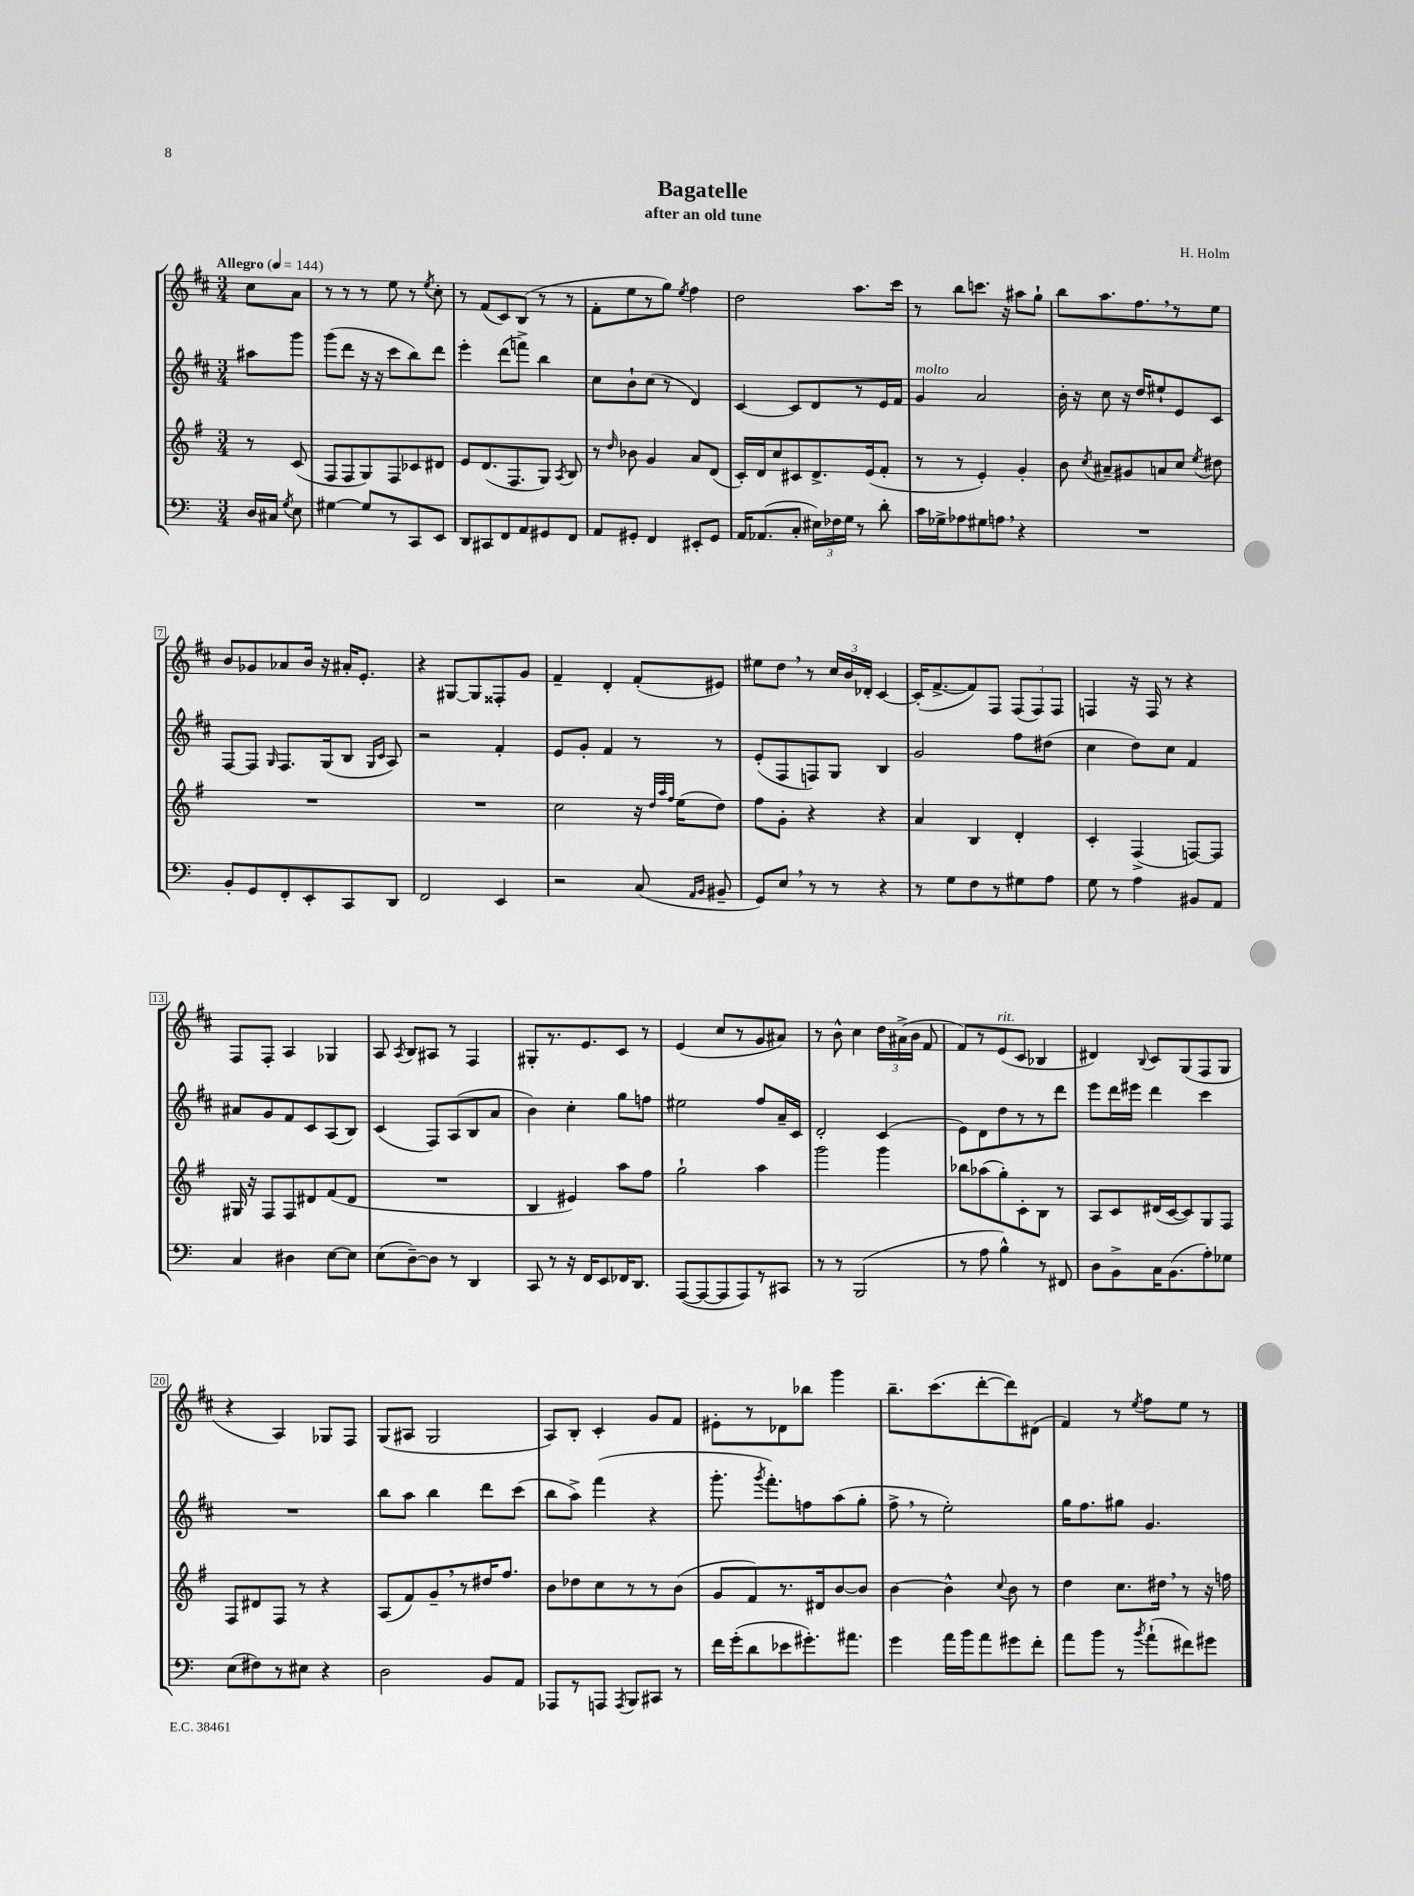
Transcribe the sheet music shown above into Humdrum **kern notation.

**kern	**kern	**kern	**kern
*staff4	*staff3	*staff2	*staff1
*clefF4	*clefG2	*clefG2	*clefG2
*k[]	*k[f#]	*k[f#c#]	*k[f#c#]
*M3/4	*M3/4	*M3/4	*M3/4
*MM144	*MM144	*MM144	*MM144
16D	8r	8aa#	8cc#
16C#	.	.	.
8qG	.	.	.
8E	(8c	8ggg	8a
=	=	=	=
[4G#	8F#	(8ggg	8r
.	8F#	8ddd	8r
8G#]	8G)	16r	8r
.	.	16r	.
8r	8F#	8ccc#	8ee
8CC	8c-	8bb)	8r
.	.	.	8qee
8EE	8d#	8ddd	8cc#'
=	=	=	=
8DD	8e	4eee'	8r
8CC#	(8.d	.	(8f#
8FF	.	(8ddd	8c#)
.	8.F#	.	.
8AA	.	8fff^)	(8B
8GG#	8G)	4bb	8r
.	8qA	.	.
8FF	8B	.	8r
=	=	=	=
8AA	8r	8cc#	8f#'
.	16qqdd	.	.
8GG#'	8b-	8b`	8ee
4FF	4g	(8cc#	8r
.	.	8r	8gg)
.	.	.	8qee
8EE#'	8a	4d)	4ff#
8GG#	(8d	.	.
=	=	=	=
16AA	16c')	[4c#	2dd
(8.AA-	16d	.	.
.	8cc	.	.
8C'	8c#	8c#]	.
24E#)	8.d^	8d	.
24F-	.	.	.
24G	.	.	.
8r	.	8r	8.aa
.	(16e	.	.
8d'	8f#'	16e	.
.	.	16f#	16ccc#
=	=	=	=
16c	8r	4g	8r
16G-^	.	.	.
8A-	8r	.	8bb
8G#	4e')	2a	8.ccc
8A	.	.	.
.	.	.	16r
4r	4g'	.	8aa#
.	.	.	8gg`
=	=	=	=
2.r	8b	16b'	8bb
.	.	16r	.
.	8qcc	.	.
.	8a#~	8cc#	8.aa
.	8g#	16r	.
.	.	16dd	8.ff#
.	8a	8ee#`	.
.	8cc	8e	8r
.	8qee	.	.
.	8dd#	8c#	8ee
=	=	=	=
8BB'	2.r	[8F#	8b
8GG	.	8F#]	8g-
.	.	16qqG	.
8FF'	.	8.F#	8a-
8EE'	.	.	16b
.	.	(16G	16r
8CC	.	8B	16a#'
.	.	.	8.e'
.	.	16qqG	.
.	.	16qqc#	.
8DD	.	8A)	.
=	=	=	=
2FF	2.r	2r	4r
.	.	.	[8G#
.	.	.	8G#]
4EE	.	4f#'	8F##'
.	.	.	8g
=	=	=	=
2r	2cc	8e	4f#~
.	.	8g'	.
.	.	4f#	4d'
(8C	16r	8r	(8f#'
.	32qqdd	.	.
.	32qqaa	.	.
.	32qqff#	.	.
.	(16ee	.	.
16qqAA	.	.	.
16qqBB	.	.	.
8BB#~	8dd)	8r	8e#)
=	=	=	=
8GG)	8ff#	(8e'	8ee#
8E	8g'	8F#	8dd
8r	4r	8F)	8r
8r	.	8G	24cc#
.	.	.	24b
.	.	.	24d-'
4r	4r	4B	[4c#
=	=	=	=
8r	4a	2g	(16c#']
.	.	.	[8.f#^
8G	.	.	.
8F	4B	.	8f#])
8r	.	.	8F#
8G#	4d'	8ff#	(12F#
.	.	.	12F#)
8A	.	(8dd#	.
.	.	.	12F#
=	=	=	=
8G	4c'	4cc#	4F
8r	.	.	.
4A	(4F#^	8dd)	16r
.	.	.	16F
.	.	8cc#	8r
8BB#	[8F)	4f#	4r
8AA	8F]	.	.
=	=	=	=
4C	16G#	8a#	8F#
.	16r	.	.
.	8F#	8g	8F#'
4D#	8F#	8f#	4A
.	8d#	8c#	.
[8E	(8f#	(8A	4G-
8E]	8d#	8B)	.
=	=	=	=
(8E	2.r	(4c#	8A
.	.	.	8qA
[8D~)	.	.	8B
8D]	.	8F#)	8A#
8r	.	(8A	8r
4DD	.	8B	4F#
.	.	8a	.
=	=	=	=
8CC	4B	4b)	8G#'
8r	.	.	8.r
16r	4e#)	4cc#'	.
16FF	.	.	8.e
8EE	.	.	.
16FF-	8aa	8gg	8c#
8.DD	.	.	.
.	8ff#	8ff	8r
=	=	=	=
([8AAA	2gg`	2ee#	(4e
8AAA_	.	.	.
8AAA]	.	.	8cc#
8AAA)	.	.	8r
8r	4aa	8ff#	8g
8CC#	.	16a~	8a#)
.	.	16c#	.
=	=	=	=
8r	2ggg	2d'	8r
8r	.	.	8b^^
(2BBB	.	.	4cc#
.	4ggg	(4c#	24dd
.	.	.	(24a#^
.	.	.	24b
.	.	.	8f#
=	=	=	=
8r	8bb-	8e)	8f#)
8A	(8aa-	8d	8r
4B^^)	8gg')	8dd	(8e
.	8c'	8r	8c#
8r	8B	8r	4B-
8FF#	8r	8ddd	.
=	=	=	=
8D	8A	8eee	4d#)
8BB^	8c	16ddd	.
.	.	16eee#	.
.	.	.	8qqB
16C	(16d#	4ddd	8c#
(8.BB	[16c	.	.
.	8c])	.	(8G
8A')	8G	4ccc#	8F#
8G-	8F#	.	8G
=	=	=	=
(8E	8F#	2.r	4r
8F#)	8d#	.	.
8r	8F#	.	4A)
8E#	8r	.	.
4r	4r	.	8G-
.	.	.	8F#
=	=	=	=
2D	(8A	8bb	(8G
.	8f#)	8aa	8A#
.	8g~	4bb	2G
.	8r	.	.
8BB	16dd#	8ddd	.
.	8.ff#	.	.
8AA	.	(8ccc#	.
=	=	=	=
8AAA-	8b	8bb	8A)
8r	8dd-	8aa^)	8B'
8AAA	8cc	(4fff#	4c#'
8qAAA	.	.	.
8BBB	8r	.	.
8CC#	8r	4r	8g
8r	(8b	.	8f#
=	=	=	=
16f	8g	8.ggg'	8e#'
(16g'	.	.	.
8d	8f#)	.	8r
.	.	8qggg	.
.	.	8.fff#')	.
8e-	8.r	.	8d-
8.g#')	.	8ff	8bb-
.	16d#	.	.
.	[8b	(8aa	4ggg
8.a#	.	.	.
.	8b]	8gg'	.
=	=	=	=
4g	[4b	8ff#^	8.bb~
.	.	8r	.
.	.	.	(8.ccc#
16a	4b^^]	2ee')	.
16b	.	.	.
8a	.	.	[8ddd'
.	8qqcc	.	.
8g#	8b	.	8ddd])
8f'	8r	.	(8d#
=	=	=	=
8a	4dd	16gg	4f#)
.	.	8.ff#	.
8b	.	.	.
8r	8.cc	8gg#	8r
8qb	.	.	8qee
(8a`	.	4.g	8ff#
.	16dd#	.	.
8f#)	8r	.	8ee
8g#	16r	.	8r
.	16ff	.	.
==	==	==	==
*-	*-	*-	*-
